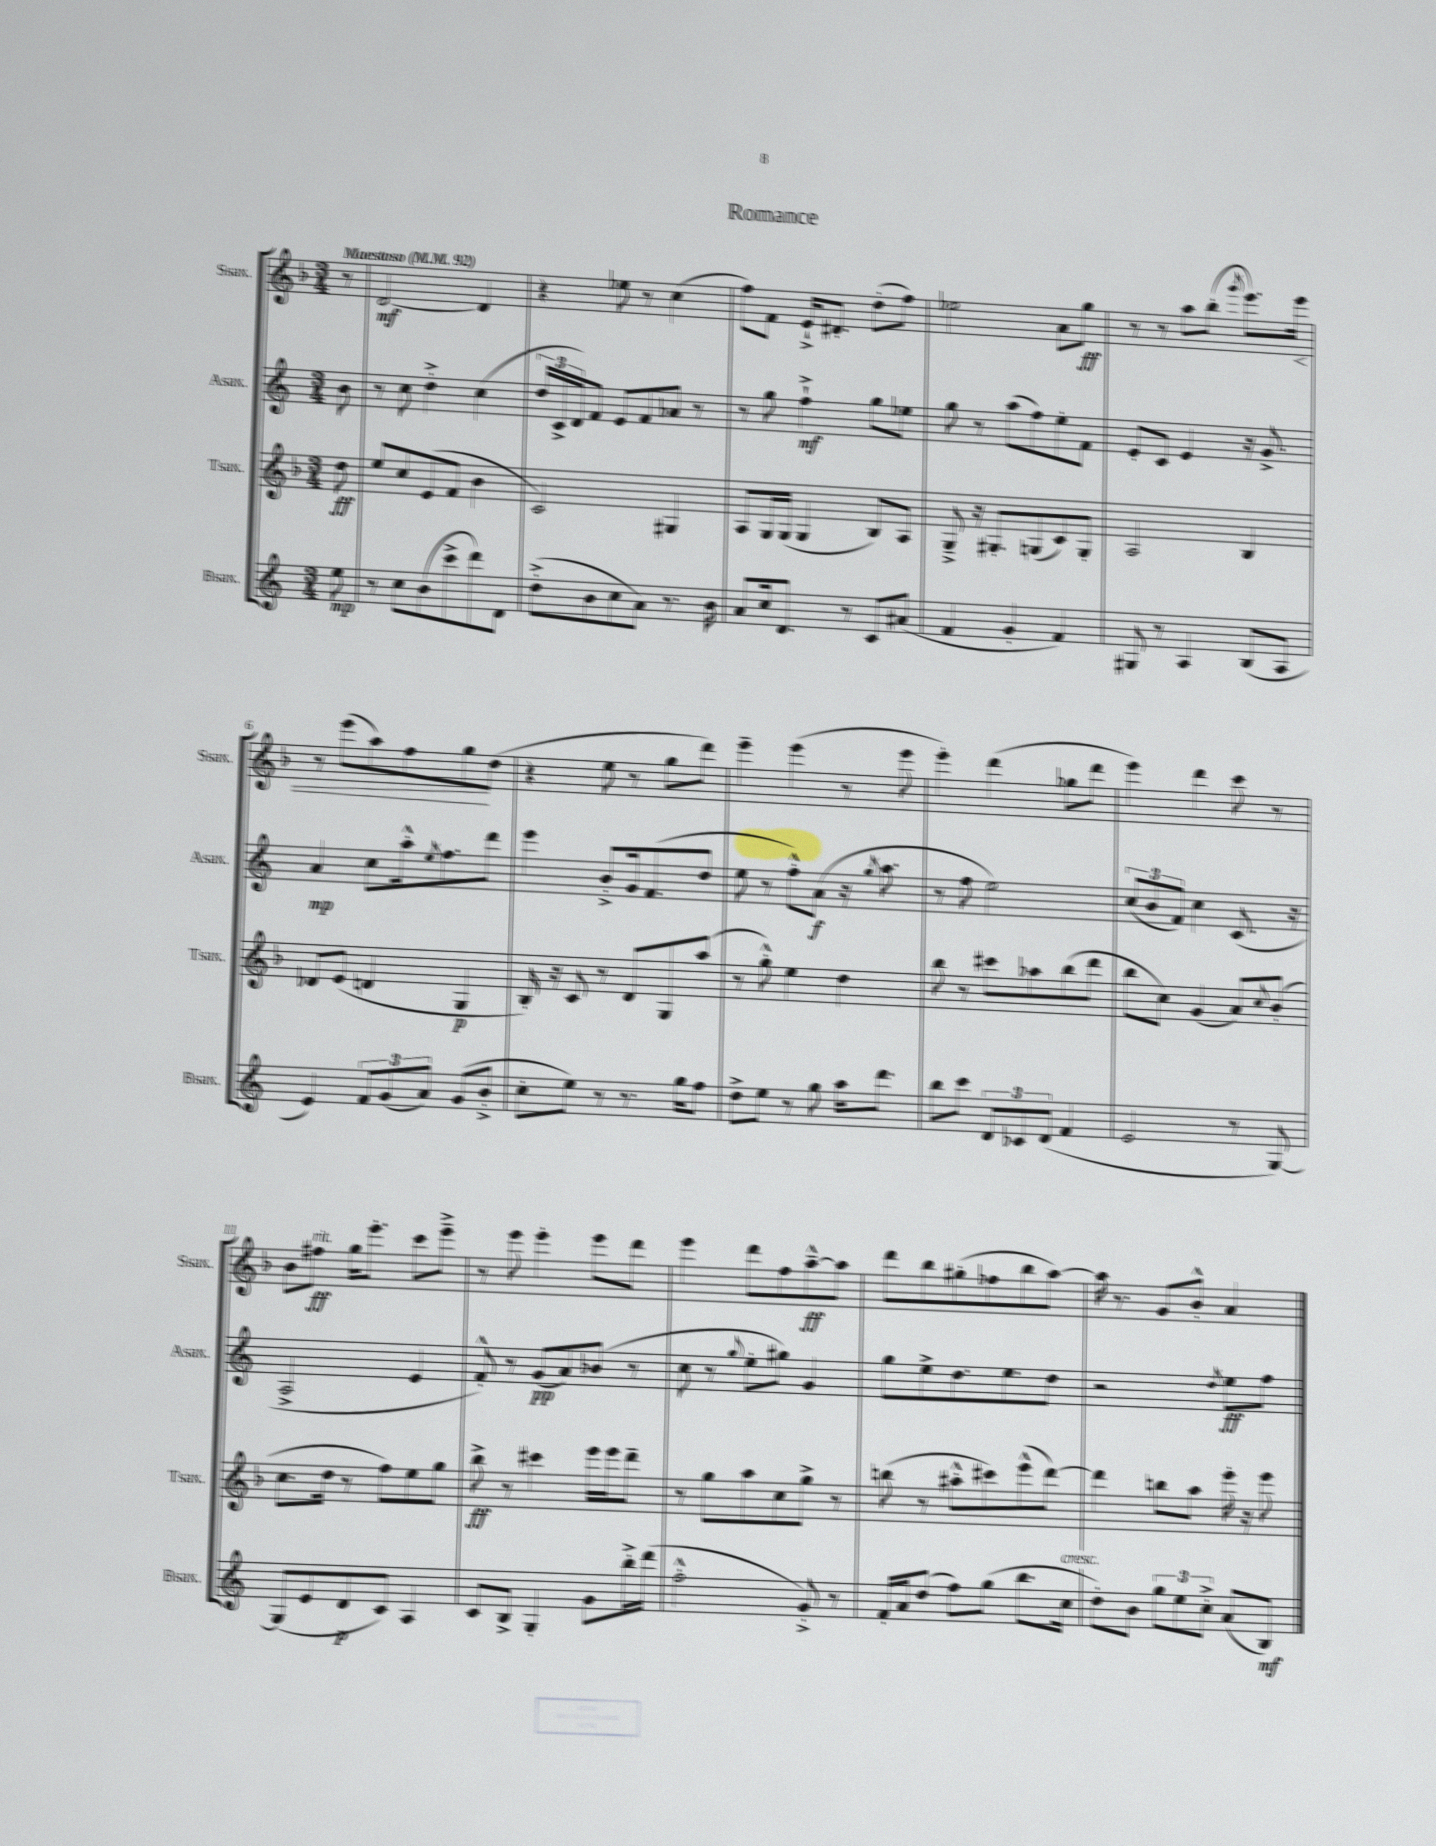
\header { title = "Romance" }
<<
\new StaffGroup <<
\new Staff = "s0" \with { instrumentName = "Ssax." shortInstrumentName = "Ssax." } {
    \clef treble \key f \major \numericTimeSignature \time 3/4 \partial 8 \tempo "Maestoso" 4 = 92
    r8 |
    d'2~\mf d'4 |
    r4 ees''8 r8 c''4( |
    f''8) f'8 e'16-!-> dis'8.-. d''8-.( f''8) |
    ees''2 a'8 g''8\ff |
    r8 r8 a''8 bes''8-.( \acciaccatura { g'''8 } e'''8.) e'''16\< |
    r8 e'''8( a''8) f''8 g''8\! d''8( |
    r4 e''8 r8 g''8 d'''8) |
    e'''4-- e'''4( r8 e'''8 |
    e'''4-.) d'''4( ges''8 d'''8 |
    e'''4) d'''4 c'''8 r8 |
    bes'8 fis''8\ff^\markup { \italic "rit." } g''16 e'''8.-. c'''8 e'''8---> |
    r8 e'''8 e'''4-. e'''8 d'''8 |
    e'''4 d'''8 f''8 a''8~---^\ff a''8 |
    d'''8 bes''8 gis''8-.( fes''8 bes''8 a''8~) |
    a''16 r8. g'8 bes'8-.-^ a'4 \bar "|." |
}
\new Staff = "s1" \with { instrumentName = "Asax." shortInstrumentName = "Asax." } {
    \clef treble \key c \major \numericTimeSignature \time 3/4 \partial 8
    b'8 |
    r8 c''8 d''4-.-> c''4( |
    \tuplet 3/2 { d''16 c'16-> d'16) } f'8 e'8 f'8 aes'8 r8 |
    r8 g''8 f''4-!->\mf g''8 ees''8 |
    g''8 r8 a''8( f''8) e''8-. f'8 |
    e'8-. c'8 e'4 r16 g'8.-> |
    a'4\mp c''8 a''16-.-^ \acciaccatura { e''8 } f''8. d'''8 |
    e'''4 b'8-.-> g'16 f'8.( d''8 |
    e''8 r8 f''8-.-^) a'8\f( r16 \acciaccatura { g''8 } a''8. |
    r8 f''8 e''2) |
    \tuplet 3/2 { c''8( b'8 f'8) } c''4 c'8.( r16 |
    a2-> e'4 |
    f'8-.-^) r8 g'8\pp( a'8) bes'8( r8 |
    c''8 r8 \appoggiatura { g''8 } e''8-. gis''8) g'4 |
    g''8 e''8-> d''8. e''8. d''8 |
    r2 \acciaccatura { d''8 } e''8\ff f''8 \bar "|." |
}
\new Staff = "s2" \with { instrumentName = "Tsax." shortInstrumentName = "Tsax." } {
    \clef treble \key f \major \numericTimeSignature \time 3/4 \partial 8
    d''8\ff |
    e''8 c''8 e'8( f'8 bes'4 |
    c'2) gis4 |
    a8 g16 g16( g4 bes8) a8 |
    g8---> r16 gis8.-. g8( c'8) g8-. |
    a2 bes4 |
    des'8 e'8( d'4 g4\p |
    bes16-.) r16 c'8 r8 d'8 g8 a''8( |
    r8 g''8-.-^) e''4 d''4 |
    bes''8 r8 cis'''8 aes''8 bes''8( d'''8 |
    bes''8 c''8) g'4( a'8) \appoggiatura { c''8 } bes'8-.( |
    c''8. d''16 r8 f''8) e''8 g''8 |
    bes''8->\ff r8 cis'''4 e'''16 e'''16 d'''8-- |
    r8 g''8 a''8 c''8 g''8-> r8 |
    b''8( r8 ais''8-.-^ cis'''8) e'''8-^( d'''8~) |
    d'''4 b''8 a''8 e'''16-. r16 e'''8 \bar "|." |
}
\new Staff = "s3" \with { instrumentName = "Bsax." shortInstrumentName = "Bsax." } {
    \clef treble \key c \major \numericTimeSignature \time 3/4 \partial 8
    e''8\mp |
    r8 c''8 b'8( c'''8-> d'''8) d'8 |
    d''8-.->( b'8 c''8 a'8) r8. b'16 |
    a'8 c''16 d'8. r8 c'8 ais'8( |
    f'4 g'4-. f'4) |
    gis8 r8 a4 b8( a8 |
    e'4) \tuplet 3/2 { f'8 g'8( a'8) } g'8( b'8-.-> |
    c''8-. e''8) r8 r8. g''16 f''8 |
    d''8-> e''8 r8 g''8 a''16 d'''8. |
    b''8 c'''8 \tuplet 3/2 { d'8 ces'8 d'8( } f'4 |
    e'2 r8 g8~) |
    g8( e'8 d'8\p c'8) a4 |
    c'8 b8-> g4-. g'8 b''16-.-> d'''16( |
    f''2-.-^ g'8-.->) r8 |
    f'16-. a'16 d''8( f''8) g''8( b''8. c''16^\markup { \italic "cresc." } |
    d''8-.) b'8 \tuplet 3/2 { g''8 e''8 c''8-.-> } a'8( b8\mf) \bar "|." |
}
>>
>>
